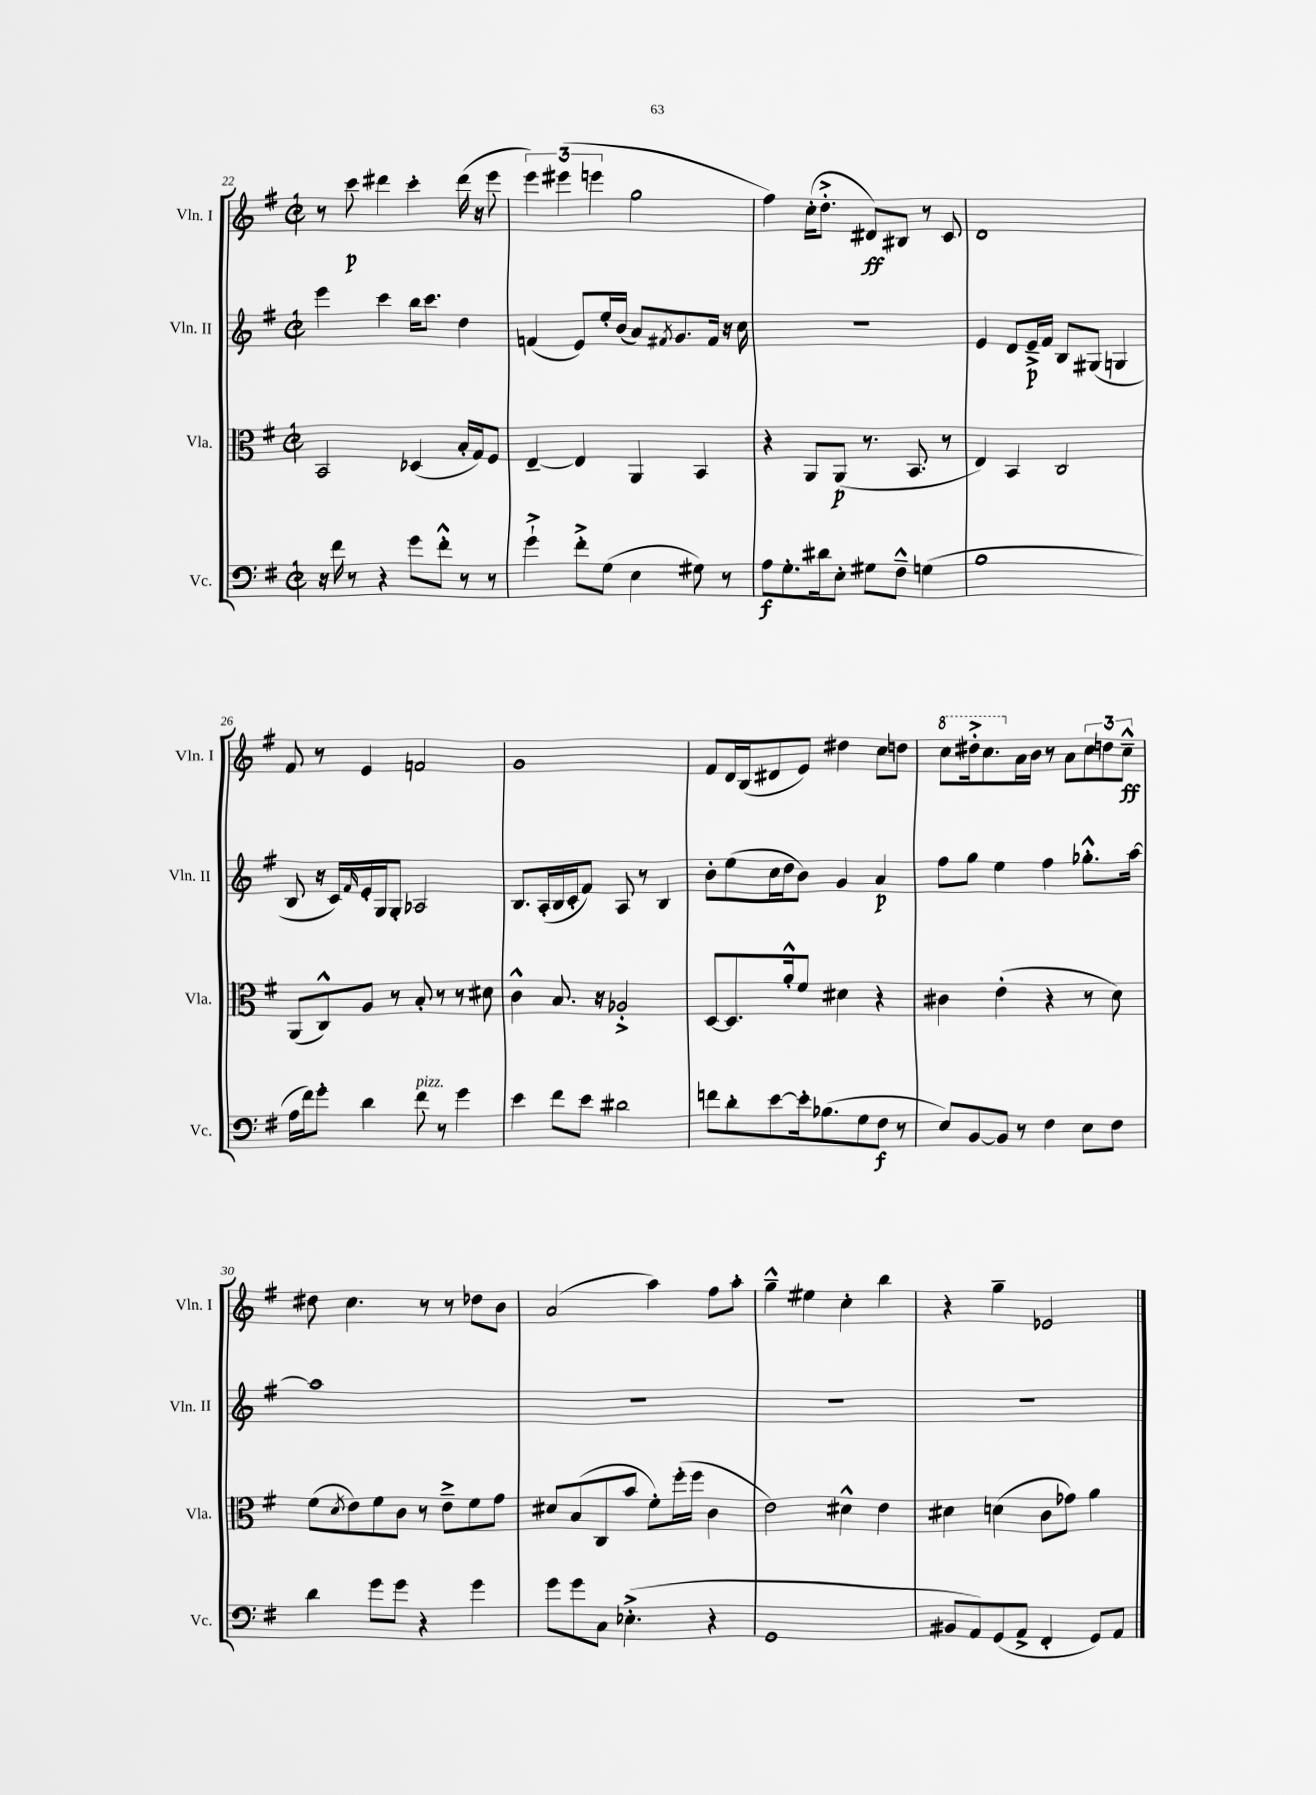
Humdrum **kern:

**kern	**kern	**kern	**kern
*staff4	*staff3	*staff2	*staff1
*clefF4	*clefC3	*clefG2	*clefG2
*k[f#]	*k[f#]	*k[f#]	*k[f#]
*M2/2	*M2/2	*M2/2	*M2/2
*met(c|)	*met(c|)	*met(c|)	*met(c|)
16r	2BB	4eee	8r
16f#	.	.	.
8r	.	.	8ccc
4r	.	4ccc	4ddd#
8g	(4D-	16bb	4ccc'
.	.	8.ccc	.
8f#'^^	.	.	.
8r	16B'	4dd	(16ddd#
.	16G)	.	16r
8r	8F#	.	8eee
=	=	=	=
4g`^	[4E~	(4f	6eee)
.	.	.	(6eee#
8f#'^	4E]	8e)	.
.	.	.	6eee
(8G	.	16ee'	.
.	.	(16b	.
4E	4AA	8a)	2gg
.	.	8qf#	.
.	.	8.g	.
8G#)	4BB	.	.
.	.	16f#	.
8r	.	16r	.
.	.	16cc	.
=	=	=	=
8A	4r	1r	4ff#)
8.G'	.	.	.
.	8AA	.	(16cc'
16d#	.	.	8.dd'^
8E'	(8AA	.	.
8G#	8.r	.	8d#)
8F#~^^	.	.	8B#
.	8.BB	.	.
(4G	.	.	8r
.	8r	.	8c
=	=	=	=
1B	4E)	4e	1d
.	4BB	8d	.
.	.	16e~^	.
.	.	16f#	.
.	2C	8B	.
.	.	(8G#	.
.	.	4G	.
=	=	=	=
16A	(8AA	8B	8f#
16f#)	.	.	.
8g'	8C^^)	16r	8r
.	.	16c)	.
.	.	16qqf#	.
4d	8A	16e'	4e
.	.	16G	.
.	8r	8G'	.
8f#	8B'	2A-	2f
8r	8r	.	.
4g	8r	.	.
.	8d#	.	.
=	=	=	=
4e	4c^^	8.B	1g
.	.	(16A'	.
8f#	8.B	16B	.
.	.	16c'	.
8e	.	8f#)	.
.	16r	.	.
2d#	2A-'^	8A	.
.	.	8r	.
.	.	4B	.
=	=	=	=
8f	[8D	8b'	8f#
8d'	8.D]	(8ee	16d
.	.	.	(16B
[8e	.	16cc	8d#
.	16a'^^	16dd	.
16e']	8f#	8b)	8e)
(8.B-	.	.	.
.	4d#	4g	4dd#
8G	.	.	.
8F#	4r	4a	8cc
8r	.	.	8dd
=	=	=	=
8E)	4c#	8ff#	8ccc
[8BB	.	8gg	16ddd#'^
.	.	.	8.ccc
8BB]	(4e'	4ee	.
8r	.	.	16a
.	.	.	16b
4F#	4r	4ff#	8r
.	.	.	8a
8E	8r	8.gg-'^^	12cc
.	.	.	12dd
8F#	8d)	.	.
.	.	.	12cc~^^
.	.	[16aa	.
=	=	=	=
4d	(8f#	1aa]	8dd#
.	8qd	.	.
.	8e)	.	4.cc
8g	8f#	.	.
8g	8c	.	.
4r	8r	.	8r
.	8e~^	.	8r
4g	8f#	.	8dd-
.	8g	.	8b
=	=	=	=
8g	8d#	1r	(2a
8g	(8B	.	.
8C	8C	.	.
(4.E-'^	8b	.	.
.	8f#')	.	4aa)
.	(16ff#'	.	.
.	16ff#	.	.
4r	4c	.	8ff#
.	.	.	8aa'
=	=	=	=
1GG	2e)	1r	4gg~^^
.	.	.	4ee#
.	4d#^^	.	4cc'
.	4e	.	4bb
=	=	=	=
8BB#	4d#	1r	4r
8AA)	.	.	.
(8GG	(4d	.	4gg~
8AA^	.	.	.
4FF#'	8c	.	2e-
.	8g-)	.	.
8GG)	4a	.	.
8AA	.	.	.
==	==	==	==
*-	*-	*-	*-
